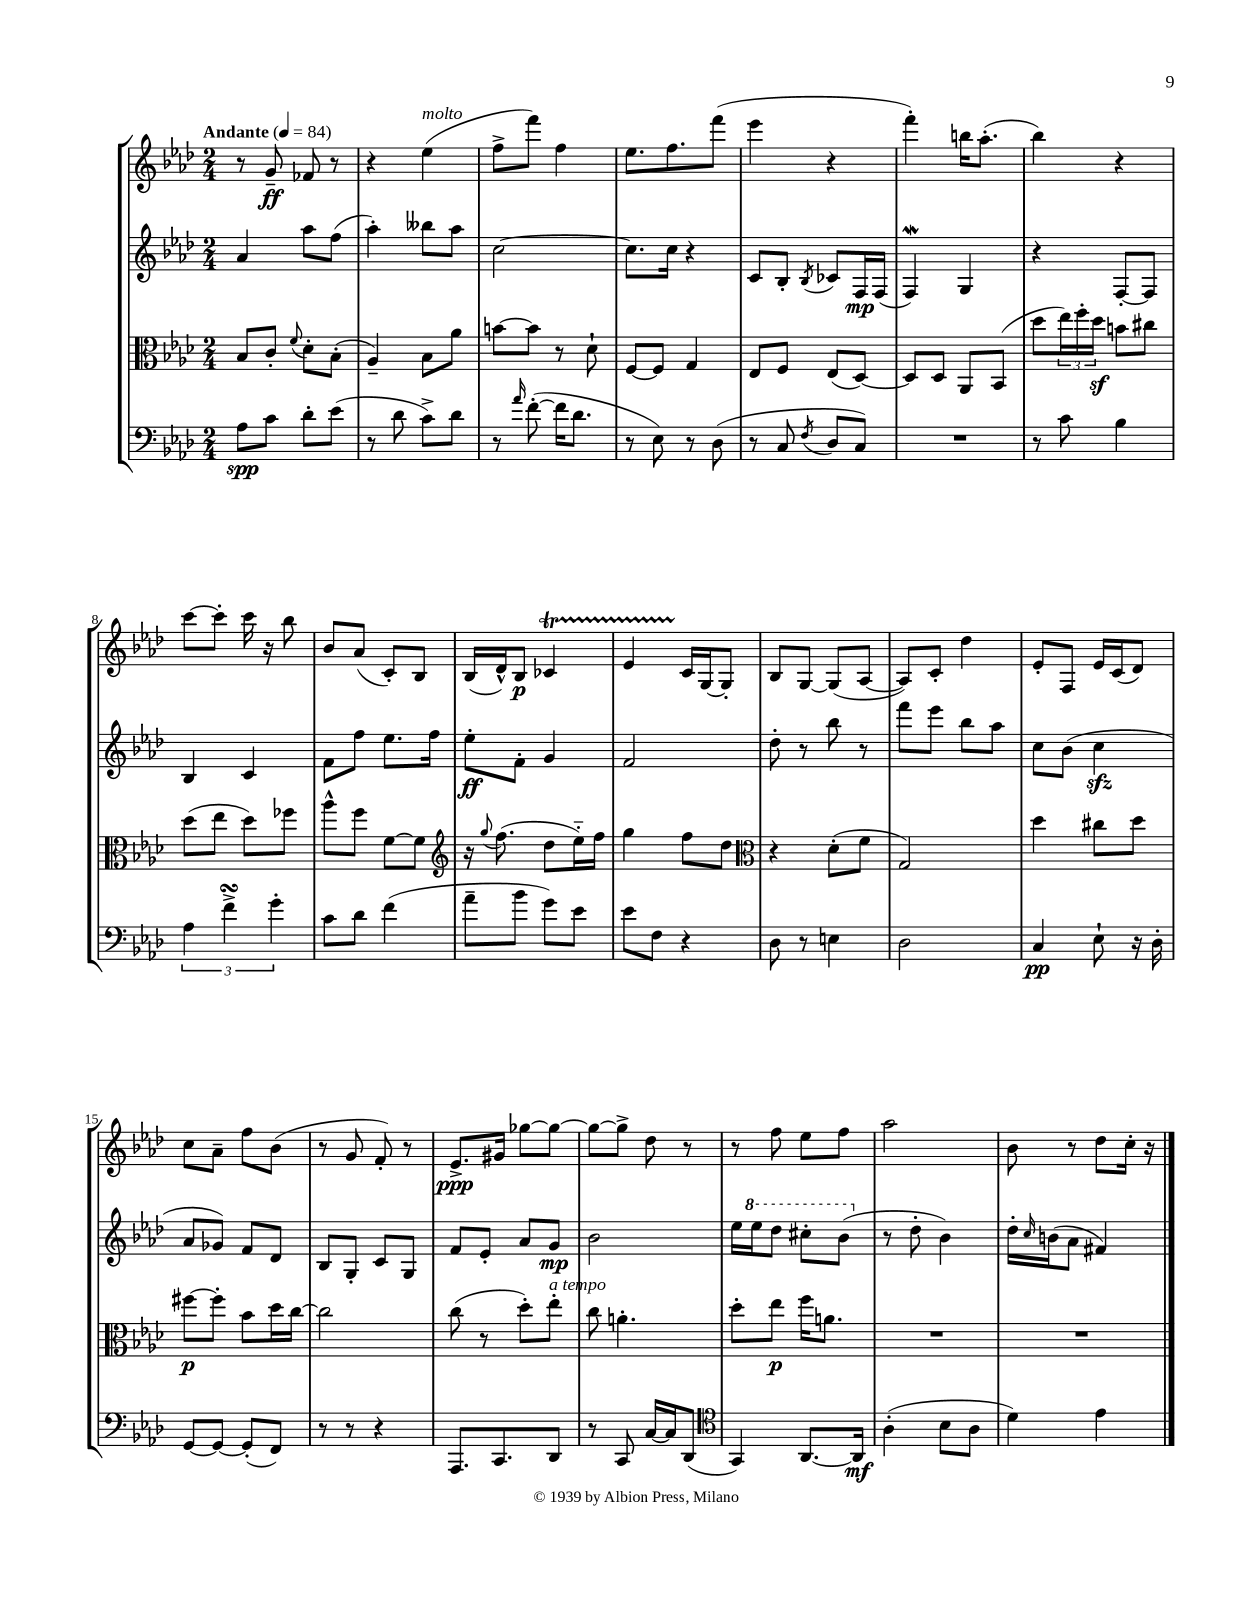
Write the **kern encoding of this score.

**kern	**dynam	**kern	**dynam	**kern	**dynam	**kern	**dynam
*part4	*part4	*part3	*part3	*part2	*part2	*part1	*part1
*staff4	*staff4	*staff3	*staff3	*staff2	*staff2	*staff1	*staff1
*clefF4	*	*clefC3	*	*clefG2	*	*clefG2	*
*k[b-e-a-d-]	*	*k[b-e-a-d-]	*	*k[b-e-a-d-]	*	*k[b-e-a-d-]	*
*M2/4	*	*M2/4	*	*M2/4	*	*M2/4	*
*MM84	*	*MM84	*	*MM84	*	*MM84	*
=1	=1	=1	=1	=1	=1	=1	=1
!	!	!	!	!	!	!LO:TX:a:B:t=Andante	!
8A-\L	spp	8B-/L	.	4a-/	.	8r	.
8c\J	.	8c'/J	.	.	.	8g~/	ff
.	.	8qqf/	.	.	.	.	.
8d-'\L	.	8d-'\L	.	8aa-\L	.	8f-X/	.
(8e-\J	.	(8B-'\J	.	(8ff\J	.	8r	.
=2	=2	=2	=2	=2	=2	=2	=2
8r	.	4A-~/)	.	4aa-'\)	.	4r	.
8d-\	.	.	.	.	.	.	.
!	!	!	!	!	!	!LO:TX:a:i:t=molto	!
8c^\L)	.	8B-\L	.	8bb--X\L	.	(4ee-\	.
8d-\J	.	8a-\J	.	8aa-\J	.	.	.
=3	=3	=3	=3	=3	=3	=3	=3
8r	.	[8bn\L	.	[2cc\	.	8ff^\L	.
16qqa-/	.	.	.	.	.	.	.
([8f'\	.	8b\J]	.	.	.	8fff\J)	.
16f\KL]	.	8r	.	.	.	4ff\	.
8.d-\J	.	.	.	.	.	.	.
.	.	8d-`\	.	.	.	.	.
=4	=4	=4	=4	=4	=4	=4	=4
8r	.	[8F/L	.	8.cc\L]	.	8.ee-\L	.
8E-\)	.	8F/J]	.	.	.	.	.
.	.	.	.	16cc\Jk	.	8.ff\	.
8r	.	4G/	.	4r	.	.	.
(8D-\	.	.	.	.	.	(8fff\J	.
=5	=5	=5	=5	=5	=5	=5	=5
8r	.	8E-/L	.	8c/L	.	4eee-\	.
8C/	.	8F/J	.	8B-'/J	.	.	.
8qF/	.	.	.	8qB-/	.	.	.
8D-/L	.	(8E-/L	.	8c-X/L	.	4r	.
8C/J)	.	[8D-/J)	.	16F/L	mp	.	.
.	.	.	.	(16F/JJ	.	.	.
=6	=6	=6	=6	=6	=6	=6	=6
2r	.	8D-/L]	.	4FW/)	.	4fff'\)	.
.	.	8D-/J	.	.	.	.	.
.	.	8AA-/L	.	4G/	.	16bbn\KL	.
.	.	.	.	.	.	(8.aa-'\J	.
.	.	(8BB-/J	.	.	.	.	.
=7	=7	=7	=7	=7	=7	=7	=7
8r	.	8dd-\L	.	4r	.	4bb-\)	.
8c\	.	24ee-\L)	.	.	.	.	.
.	.	24ff'\	.	.	.	.	.
.	.	24dd-z\JJ	.	.	.	.	.
4B-\	.	8bn\L	.	[8F'/L	.	4r	.
.	.	8cc#X\J	.	8F/J]	.	.	.
!!LO:LB:g=z
=8	=8	=8	=8	=8	=8	=8	=8
6A-\	.	(8dd-\L	.	4B-/	.	[8ccc\L	.
.	.	8ee-\J	.	.	.	8ccc'\J]	.
6fsSSS^\	.	.	.	.	.	.	.
.	.	8dd-\L)	.	4c/	.	16ccc\	.
.	.	.	.	.	.	16r	.
6g'\	.	.	.	.	.	.	.
.	.	8ff-X\J	.	.	.	8bb-\	.
=9	=9	=9	=9	=9	=9	=9	=9
8c\L	.	8aa-^^\L	.	8f\L	.	8b-/L	.
8d-\J	.	8ff\J	.	8ff\J	.	(8a-/J	.
(4f\	.	[8f\L	.	8.ee-\L	.	8c'/L)	.
.	.	8f\J]	.	.	.	8B-/J	.
.	.	.	.	16ff\Jk	.	.	.
=10	=10	=10	=10	=10	=10	=10	=10
*	*	*clefG2	*	*	*	*	*
8a-~\L	.	16r	.	8ee-'\L	ff	(16B-/LL	.
.	.	8qqgg/	.	.	.	.	.
.	.	(8.ff\	.	.	.	16d-^^/J)	.
8b-\J	.	.	.	8f'\J	.	8B-/J	p
8g\L)	.	8dd-\L	.	4g/	.	4c-XT/	.
8e-\J	.	16ee-\L)	.	.	.	.	.
.	.	16ff\JJ	.	.	.	.	.
=11	=11	=11	=11	=11	=11	=11	=11
8e-\L	.	4gg\	.	2f/	.	4e-TTT/	.
8F\J	.	.	.	.	.	.	.
4r	.	8ff\L	.	.	.	16c/LL	.
.	.	.	.	.	.	[16G/J	.
.	.	8dd-\J	.	.	.	8G'/J]	.
=12	=12	=12	=12	=12	=12	=12	=12
*	*	*clefC3	*	*	*	*	*
8D-\	.	4r	.	8dd-'\	.	8B-/L	.
8r	.	.	.	8r	.	[8G/J	.
4En\	.	(8d-'\L	.	8bb-\	.	(8G/L]	.
.	.	8f\J	.	8r	.	[8A-/J	.
=13	=13	=13	=13	=13	=13	=13	=13
2D-\	.	2G/)	.	8fff\L	.	8A-/L])	.
.	.	.	.	8eee-\J	.	8c'/J	.
.	.	.	.	8bb-\L	.	4dd-\	.
.	.	.	.	8aa-\J	.	.	.
=14	=14	=14	=14	=14	=14	=14	=14
4C/	pp	4dd-\	.	8cc\L	.	8e-'/L	.
.	.	.	.	(8b-\J	.	8F/J	.
8E-`\	.	8cc#X\L	.	4cczz\	.	16e-/LL	.
.	.	.	.	.	.	(16c/J	.
16r	.	8dd-\J	.	.	.	8d-/J)	.
16D-'\	.	.	.	.	.	.	.
!!LO:LB:g=z
=15	=15	=15	=15	=15	=15	=15	=15
[8GG/L	.	[8ff#X\L	p	8a-/L	.	8cc\L	.
8GG/J_	.	8ff#'\J]	.	8g-X/J)	.	8a-~\J	.
(8GG'/L]	.	8b-\L	.	8f/L	.	8ff\L	.
8FF/J)	.	16dd-\L	.	8d-/J	.	(8b-\J	.
.	.	[16cc\JJ	.	.	.	.	.
=16	=16	=16	=16	=16	=16	=16	=16
8r	.	2cc\]	.	8B-/L	.	8r	.
8r	.	.	.	8G'/J	.	8g/	.
4r	.	.	.	8c/L	.	8f'/)	.
.	.	.	.	8G/J	.	8r	.
=17	=17	=17	=17	=17	=17	=17	=17
8.AAA-/L	.	(8cc\	.	8f/L	.	8.e-^/L	ppp
.	.	8r	.	8e-'/J	.	.	.
8.CC/	.	.	.	.	.	16g#X/Jk	.
.	.	8dd-'\L)	.	8a-/L	.	[8gg-X\L	.
!	!	!LO:TX:a:i:t=a tempo	!	!	!	!	!
8DD-/J	.	8ee-'\J	.	8g/J	mp	8gg-\J_	.
=18	=18	=18	=18	=18	=18	=18	=18
8r	.	8cc\	.	2b-\	.	8gg-\L_	.
8CC/	.	4.an'\	.	.	.	8gg-^\J]	.
[16C/LL	.	.	.	.	.	8dd-\	.
16C/J]	.	.	.	.	.	.	.
(8DD-/J	.	.	.	.	.	8r	.
=19	=19	=19	=19	=19	=19	=19	=19
*clefC4	*	*	*	*	*	*	*
4GG/)	.	8dd-'\L	.	16ee-\LL	.	8r	.
*	*	*	*	*8va	*	*	*
.	.	.	.	16eee-\J	.	.	.
.	.	8ee-\J	p	8ddd-\J	.	8ff\	.
[8.AA-/L	.	16ff\KL	.	8ccc#X'\L	.	8ee-\L	.
.	.	8.an\J	.	.	.	.	.
.	.	.	.	(8bb-\J	.	8ff\J	.
16AA-/Jk]	mf	.	.	.	.	.	.
=20	=20	=20	=20	=20	=20	=20	=20
*	*	*	*	*X8va	*	*	*
(4A-'\	.	2r	.	8r	.	2aa-\	.
.	.	.	.	8dd-'\	.	.	.
8B-\L	.	.	.	4b-\)	.	.	.
8A-\J	.	.	.	.	.	.	.
=21	=21	=21	=21	=21	=21	=21	=21
4d-\)	.	2r	.	16dd-'\LL	.	8b-\	.
.	.	.	.	16qqcc/	.	.	.
.	.	.	.	(16bn\J	.	.	.
.	.	.	.	8a-\J	.	8r	.
4e-\	.	.	.	4f#X/)	.	8dd-\L	.
.	.	.	.	.	.	16cc'\Jk	.
.	.	.	.	.	.	16r	.
==	==	==	==	==	==	==	==
*-	*-	*-	*-	*-	*-	*-	*-
